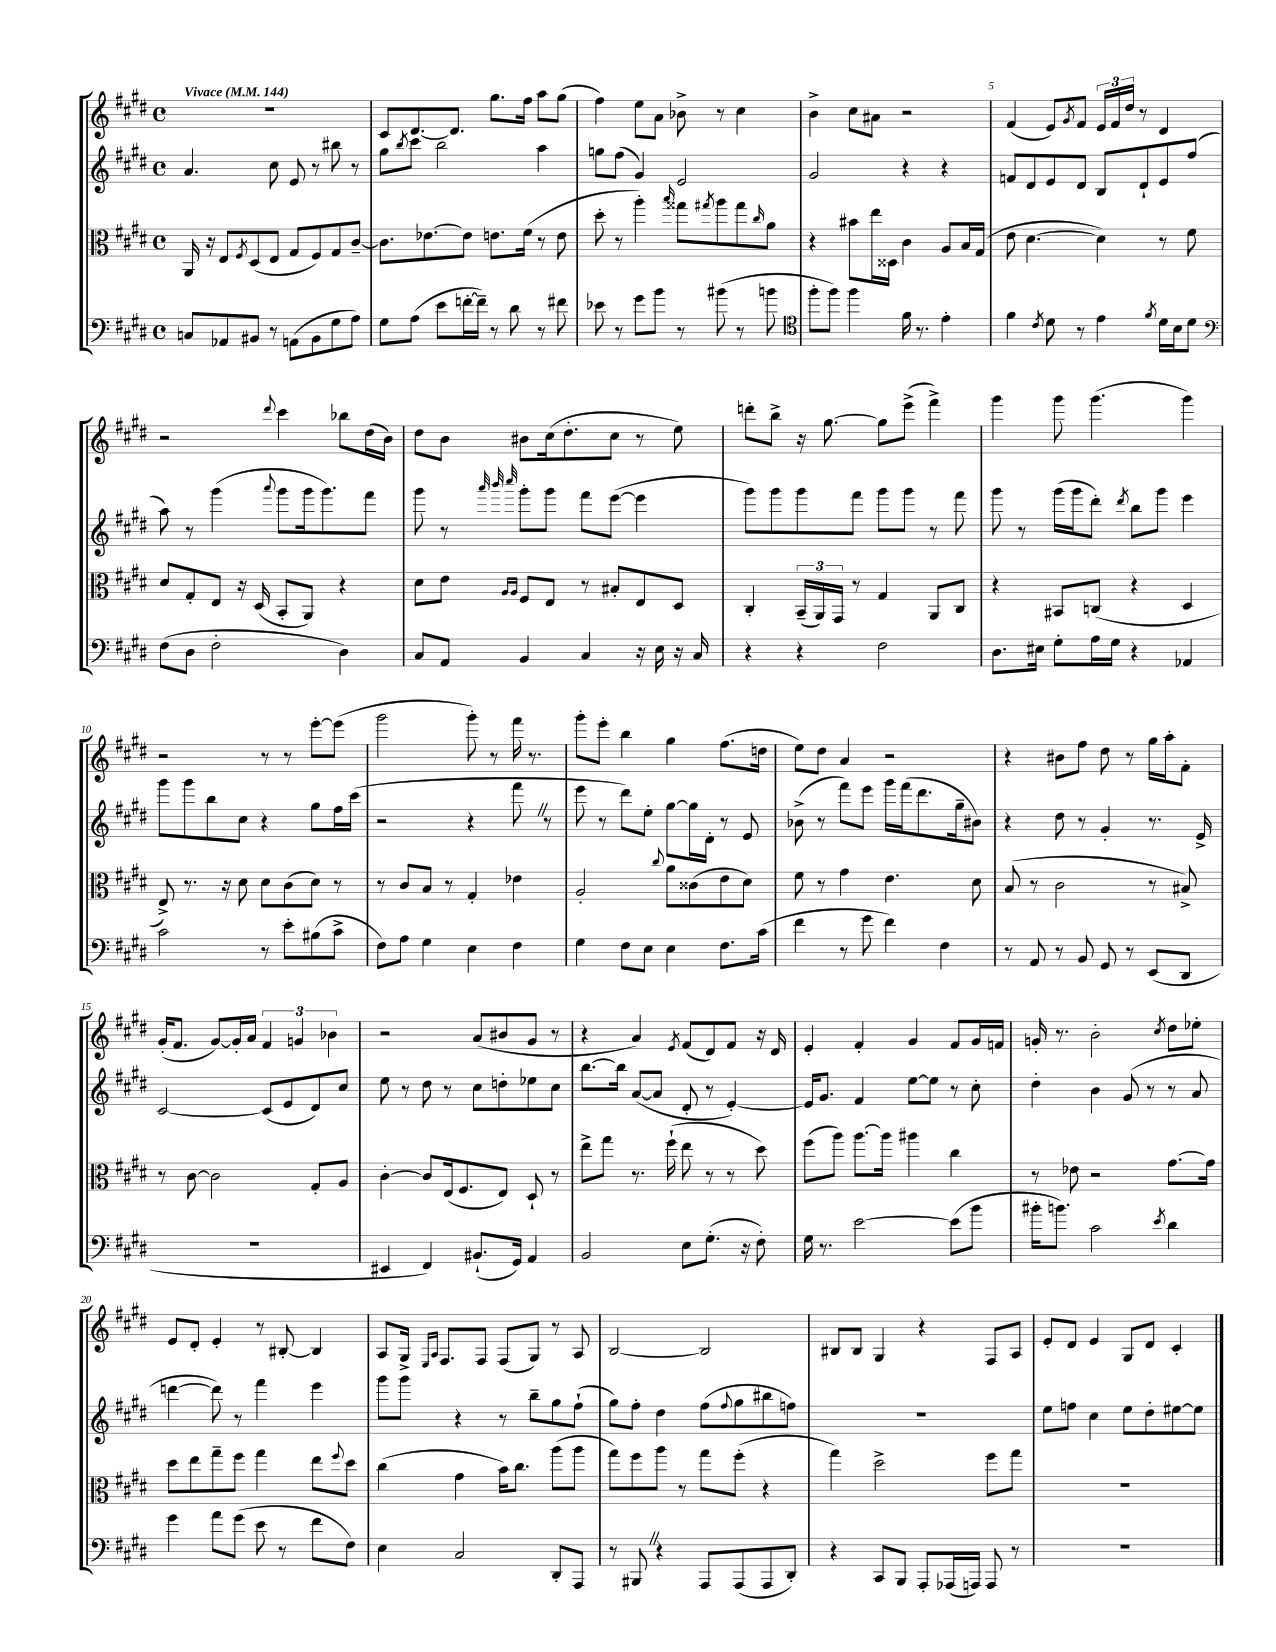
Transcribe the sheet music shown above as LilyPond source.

<<
\new StaffGroup <<
\new Staff = "s0" {
    \clef treble \key e \major \defaultTimeSignature \time 4/4 \tempo "Vivace" 4 = 144
    R1 |
    cis'8 dis'8.~ dis'8. gis''8. fis''16 a''8 gis''8( |
    fis''4) e''8 a'8 bes'8-> r8 cis''4 |
    b'4-> cis''8 ais'8 r2 |
    fis'4( e'8) \acciaccatura { gis'8 } fis'8 \tuplet 3/2 { e'16 fis'16 dis''16 } r8 dis'4 |
    r2 \appoggiatura { dis'''8 } cis'''4 bes''8 dis''16( b'16) |
    dis''8 b'8 bis'8 cis''16( dis''8.-. cis''8 r8 e''8) |
    d'''8-. b''8-> r16 gis''8.~ gis''8 e'''8->( fis'''4->) |
    gis'''4 gis'''8 gis'''4.( gis'''4) |
    r2 r8 r8 e'''8~-. e'''8( |
    gis'''2 gis'''8-.) r8 fis'''16 r8. |
    gis'''8-. e'''8-. b''4 gis''4 fis''8.( d''16 |
    e''8) dis''8 a'4 r2 |
    r4 bis'8 fis''8 dis''8 r8 gis''16 a''16-. fis'8-. |
    gis'16-.( fis'8. gis'8~) gis'16-. a'16 \tuplet 3/2 { fis'4 g'4 bes'4 } |
    r2 a'8( bis'8 gis'8 r8 |
    r4 a'4) \acciaccatura { e'8 } fis'8( dis'8) fis'8 r16 dis'16 |
    e'4-. fis'4-. gis'4 fis'8 gis'16 f'16 |
    g'16-. r8. b'2-. \acciaccatura { cis''8 } dis''8 ees''8-. |
    e'8 dis'8-. e'4-. r8 bis8~-. bis4 |
    a8 gis16-> \grace { e16 a16 } fis8. fis8 fis8( gis8) r8 a8 |
    b2~ b2 |
    bis8 bis8 gis4 r4 fis8 a8 |
    e'8-. dis'8 e'4 gis8 dis'8 cis'4-. \bar "|." |
}
\new Staff = "s1" {
    \clef treble \key e \major \defaultTimeSignature \time 4/4
    a'4. cis''8 e'8 r8 bis''8 r8 |
    gis''8 \acciaccatura { b''8 } cis'''8 b''2 a''4 |
    g''8 fis''8( gis'4) e'2 |
    gis'2 r4 r4 |
    f'8 dis'8 e'8 dis'8 b8 dis'8-! e'8 fis''8( |
    a''8) r8 gis'''4( \appoggiatura { a'''8 } gis'''8 gis'''16 gis'''8.) fis'''8 |
    gis'''8 r8 \grace { a'''32 b'''32 cis''''32 } gis'''8-. gis'''8 fis'''8 e'''8~( e'''4 |
    gis'''8) gis'''8 gis'''8 fis'''8 gis'''8 gis'''8 r8 fis'''8 |
    gis'''8 r8 gis'''16( gis'''16 dis'''8-.) \acciaccatura { dis'''8 } b''8 gis'''8 e'''4 |
    gis'''8 gis'''8 b''8 cis''8 r4 gis''8 fis''16 cis'''16( |
    r2 r4 fis'''8 \once \override BreathingSign.text = \markup { \musicglyph "scripts.caesura.straight" } \breathe r8 |
    e'''8 r8 dis'''8) e''8-. gis''8~ gis''16 dis'16-. r8 e'8 |
    bes'8->( r8 fis'''8) e'''8 gis'''16 fis'''16( dis'''8. gis''16-- bis'8) |
    r4 dis''8 r8 gis'4-. r8. e'16-> |
    cis'2~ cis'8( e'8 dis'8) cis''8 |
    e''8 r8 dis''8 r8 cis''8 d''8-. ees''8 cis''8 |
    b''8.~ b''16 a'8~( a'8 dis'8-. r8 e'4~-.) |
    e'16 gis'8. fis'4 e''8~ e''8 r8 cis''8-. |
    dis''4-. b'4 gis'8( r8 r8 a'8 |
    d'''4~ d'''8) r8 fis'''4 e'''4 |
    gis'''8 gis'''8 r4 r8 b''8-- gis''8 fis''8-!( |
    gis''8) fis''8-. dis''4 fis''8( \appoggiatura { fis''8 } gis''8 bis''8 f''8) |
    R1 |
    e''8 f''8 cis''4 e''8 dis''8-. eis''8~ eis''8 \bar "|." |
}
\new Staff = "s2" {
    \clef alto \key e \major \defaultTimeSignature \time 4/4
    a,16 r16 e8 \acciaccatura { fis8 } dis8( e8 gis8 fis8) gis8 cis'8~-- |
    cis'8. ees'8.~ ees'8 e'8. fis'16( r8 e'8 |
    dis''8-. r8 a''4-.) \grace { b''16 } gisis''8 \acciaccatura { gis''8 } a''8 gis''8 \grace { cis''16 } a'8 |
    r4 bis'8 e''16 disis16 cis'4 a8 b16 gis16( |
    e'8 dis'4.~ dis'4) r8 fis'8 |
    dis'8 gis8-. e8 r16 dis16( b,8-. a,8) r4 |
    dis'8 e'8 \grace { a16 a16 } fis8 e8 r8 bis8-. e8 dis8 |
    cis4-. \tuplet 3/2 { b,16--( a,16) gis,16 } r8 gis4 a,8 cis8 |
    r4 bis,8 c8( r4 dis4 |
    e8->) r8. r16 dis'8 dis'8 cis'8( dis'8) r8 |
    r8 cis'8 b8 r8 gis4-. ees'4 |
    a2-. \appoggiatura { cis''8 } a'8 cisis'8( e'8 dis'8) |
    fis'8 r8 gis'4 e'4. dis'8 |
    b8( r8 cis'2 r8 bis8->) |
    r8 cis'8~ cis'2 gis8-. a8 |
    cis'4~-. cis'8 e16( fis8. e8) dis8-! r8 |
    e''8-> gis''8 r8. fis''16-!( e''8 r8 r8 dis''8) |
    fis''8( a''8) a''8.~ a''16 ais''4 cis''4 |
    r8 ees'8 r2 gis'8.~ gis'16 |
    dis''8 e''8 gis''8-- fis''8 gis''4 e''8 \appoggiatura { fis''8 } dis''8 |
    cis''4( gis'4 b'16) cis''8. a''8( a''8 |
    gis''8) fis''8 a''8 r8 gis''8 fis''8-.( r4 |
    gis''4) dis''2-> fis''8 gis''8 |
    R1 \bar "|." |
}
\new Staff = "s3" {
    \clef bass \key e \major \defaultTimeSignature \time 4/4
    c8 aes,8 bis,8 r8 a,8( bis,8 gis8 a8) |
    gis8 a8( e'8 f'16~-. f'16--) r8 dis'8 r8 fis'8 |
    ees'8 r8 gis'8 b'8 r8 bis'8( r8 b'8 |
    \clef tenor fis''8-. fis''8) fis''4 fis'16 r8. e'4-. |
    fis'4 \acciaccatura { cis'8 } dis'8 r8 e'4 \acciaccatura { fis'8 } dis'16 b16 dis'8 |
    \clef bass fis8( dis8 fis2-. dis4) |
    cis8 a,8 b,4 cis4 r16 e16 r16 cis16 |
    r4 r4 fis2 |
    dis8. eis16 gis8-. a16 gis16 r4 aes,4 |
    cis'2 r8 e'8-. bis8( cis'8-> |
    fis8) a8 gis4 e4 fis4 |
    gis4 fis8 e8 e4 fis8. cis'16( |
    fis'4 r8 gis'8 fis'4) fis4 |
    r8 a,8 r8 b,8 gis,8 r8 e,8( dis,8 |
    R1 |
    eis,4 fis,4) bis,8.-!( gis,16) a,4 |
    b,2 e8 gis8.-.( r16 fis8-.) |
    gis16 r8. e'2~ e'8( b'8 |
    bis'16-. b'8.) cis'2 \acciaccatura { e'8 } dis'4 |
    gis'4 a'8 gis'8( e'8 r8 fis'8 fis8) |
    e4 cis2 dis,8-. a,,8 |
    r8 bis,,8 \once \override BreathingSign.text = \markup { \musicglyph "scripts.caesura.straight" } \breathe r4 a,,8 a,,8( a,,8 dis,8-.) |
    r4 cis,8 b,,8 a,,8-. aes,,16( a,,16) a,,8 r8 |
    R1 \bar "|." |
}
>>
>>
\layout { \context { \Score \override BarNumber.break-visibility = ##(#f #t #t) barNumberVisibility = #(every-nth-bar-number-visible 5) } }
